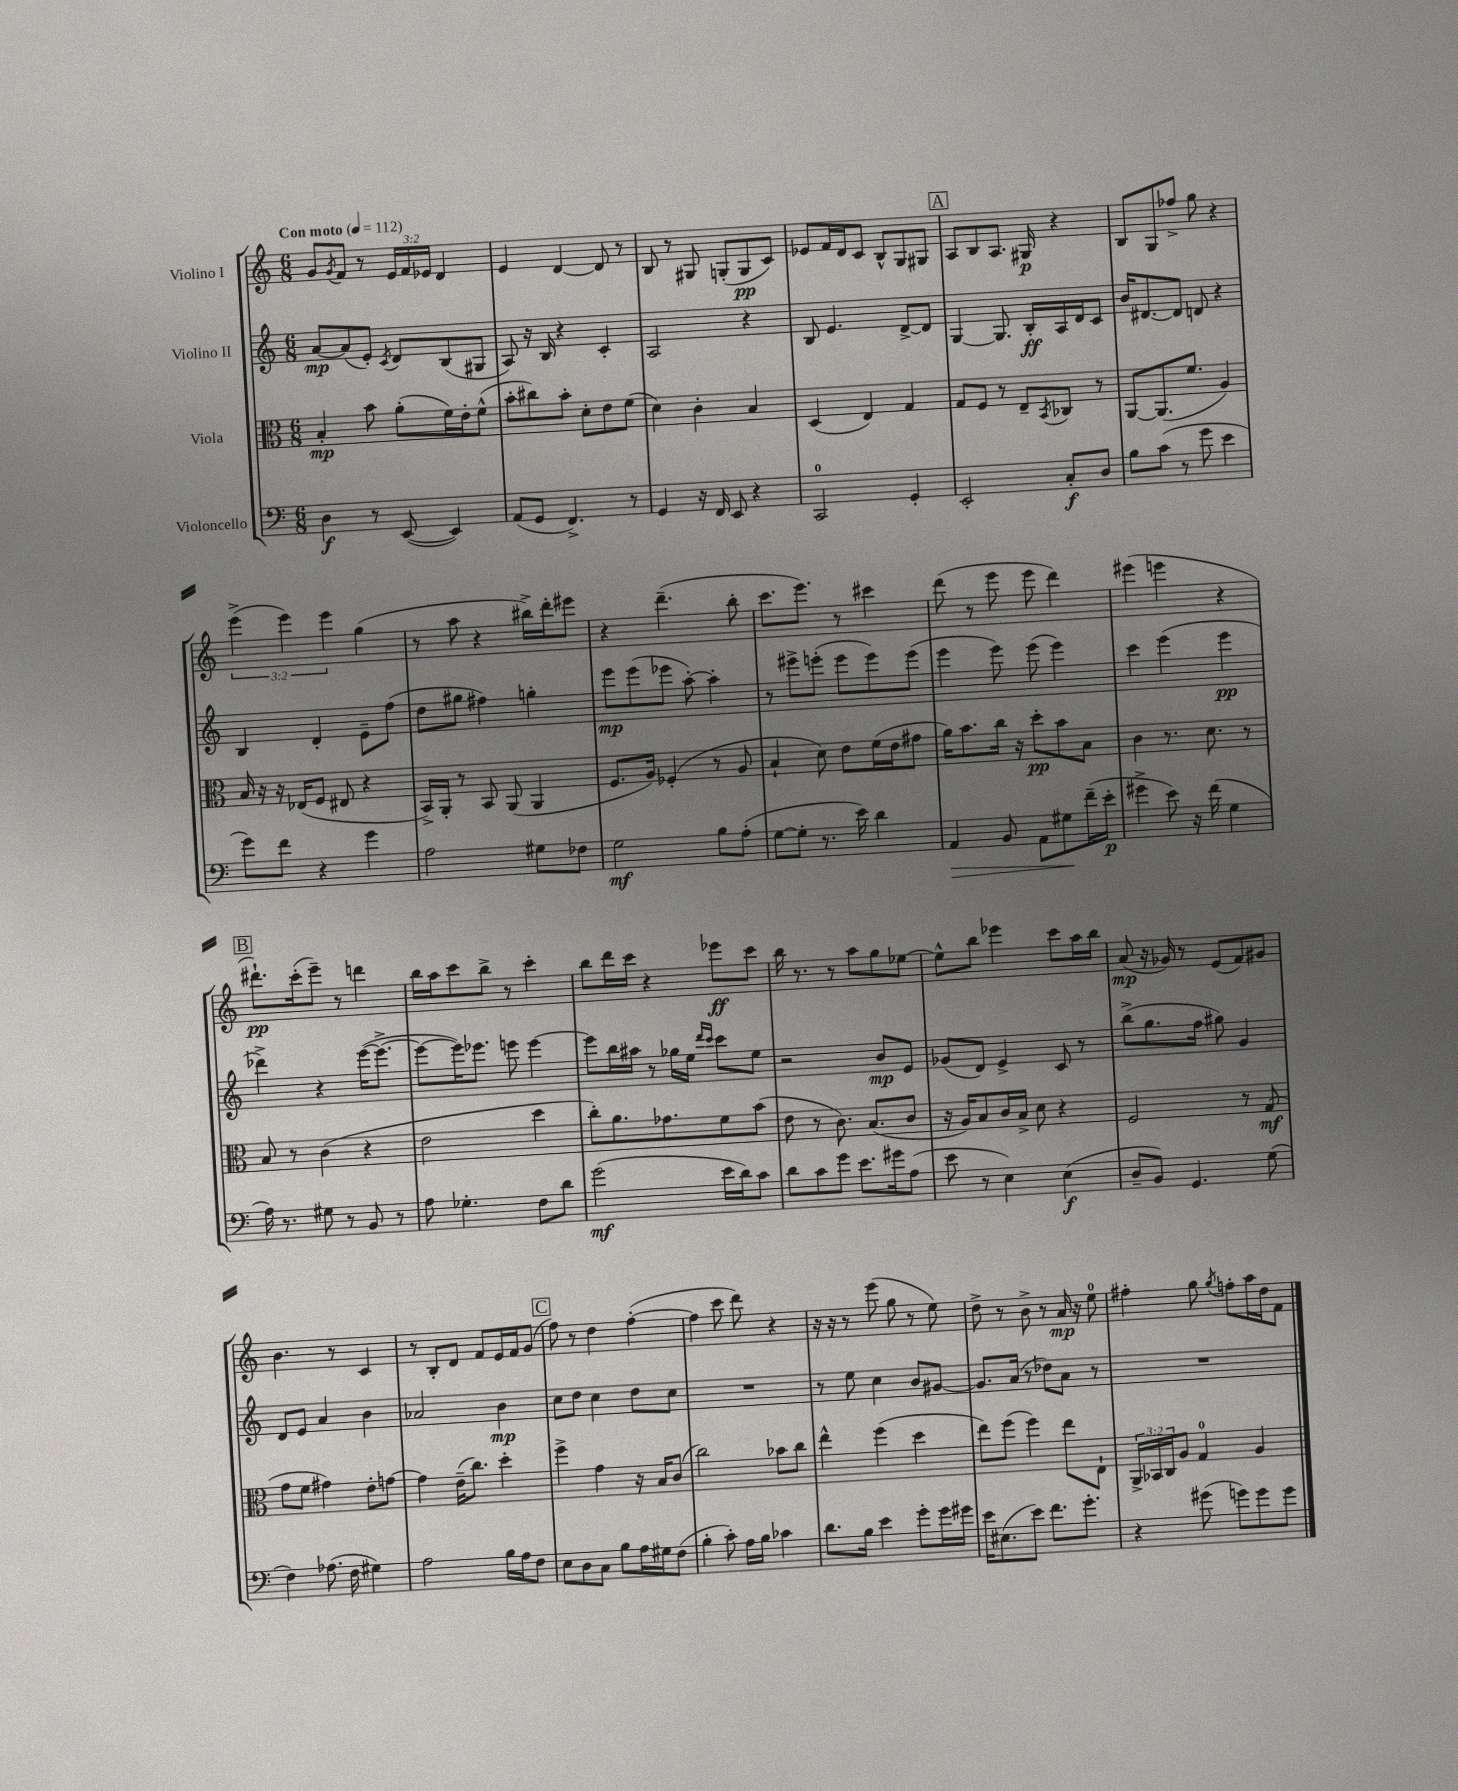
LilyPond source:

<<
\new StaffGroup <<
\new Staff = "s0" \with { instrumentName = "Violino I" } {
    \clef treble \key c \major \numericTimeSignature \time 6/8 \override Staff.TupletNumber.text = #tuplet-number::calc-fraction-text \tempo "Con moto" 4 = 112
    g'8 \acciaccatura { g'8 } f'8 r8 \tuplet 3/2 { e'16 f'16 ees'16 } d'4 |
    e'4 d'4~ d'8 r8 |
    b8 r8 gis8 g8-.( g8\pp c'8) |
    ees'8 f'16 d'16 c'8 b8-^ g8 gis8 |
    \mark \markup { \box "A" } a8 b8 a8. gis16\p r4 |
    b8 g8 fes''8-> g''8 r4 |
    \tuplet 3/2 { e'''4->( e'''4) e'''4 } g''4( |
    r8 a''8 r4 bis''16->) d'''16-. eis'''8 |
    r4 d'''4.--( b''8-. |
    c'''8. e'''8.) r8 cis'''4 |
    d'''8( r8 e'''8 e'''8 d'''4) |
    eis'''4( e'''4 r4 |
    \mark \markup { \box "B" } dis'''8.-!\pp) c'''16-.( e'''8--) r8 d'''4 |
    b''16 a''16 c'''8 b''8-> r8 c'''4-. |
    b''8 d'''16 c'''16 r4 ees'''8\ff c'''8 |
    b''16 r8. r8 a''8 g''8 ees''8~ |
    ees''8-^ b''8 ees'''4 c'''8 a''16 b''16 |
    a'8\mp( r16 ges'16) r8 e'8( f'8) gis'8 |
    b'4. r8 c'4 |
    r8 b8-. d'8 f'8 e'16 f'16 g'8( |
    \mark \markup { \box "C" } f''8) r8 d''4 f''4~-.( |
    f''4 c'''8 d'''8) r4 |
    r16 r16 r8 e'''8( g''8 r8 e''8) |
    d''8-> r8 b'8-> r8 a'16\mp r16 e''8-0 |
    fis''4-. g''8 \acciaccatura { g''8 } f''8-. a''16 d''16 f'8 \bar "|." |
}
\new Staff = "s1" \with { instrumentName = "Violino II" } {
    \clef treble \key c \major \numericTimeSignature \time 6/8
    a'8~\mp a'8( e'8-.) \acciaccatura { c'8 } d'8 b8( gis8 |
    a8) r16 b16 r4 c'4-. |
    a2 r4 |
    b8 e'4. d'8~-> d'8 |
    \mark \markup { \box "A" } g4~ g8. b16-.\ff a16 d'16 c'8 |
    b'16 dis'8.~ dis'8 d'8 r4 |
    b4 d'4-. e'8-- f''8( |
    d''8 gis''8 fis''4) g''4-. |
    e'''8\mp e'''8( ees'''8 a''8~-.) a''4-. |
    r8 eis'''8-> e'''8-.( e'''8 e'''8) e'''8( |
    e'''4 e'''8) e'''8( e'''4) |
    c'''4 e'''4( e'''4\pp |
    \mark \markup { \box "B" } des'''4->) r4 e'''16~( e'''8.~-> |
    e'''8~ e'''16) ees'''8. e'''8 e'''4~ |
    e'''8 b''16 ais''16 r8 ges''16 e''16 \grace { d'''16 c'''16 } c'''8 e''8 |
    r2 b'8\mp e'8 |
    ges'8( d'8) e'4-> c'8 r8 |
    b''8->( g''8. f''16 gis''8) g'4 |
    d'8 e'8 a'4 b'4 |
    aes'2 b'4\mp |
    \mark \markup { \box "C" } c''8 d''8 c''4 d''8 c''8 |
    R2. |
    r8 e''8 c''4 b'8 gis'8~ |
    gis'8. a'16( r8 des''8) a'8 r8 |
    R2. \bar "|." |
}
\new Staff = "s2" \with { instrumentName = "Viola" } {
    \clef alto \key c \major \numericTimeSignature \time 6/8 \override Staff.TupletNumber.text = #tuplet-number::calc-fraction-text
    b4-.\mp b'8 a'8-.( f'16) e'16-. f'8-^( |
    b'8-. cis''8) b'8-. d'8-. e'8 f'8( |
    d'4) c'4-. b4 |
    d4( e4) g4 |
    \mark \markup { \box "A" } g8 f8 r8 e8-- \acciaccatura { b,8 } ces8 r8 |
    a,8~ a,8.( f'8. a4) |
    b16 r16 r16 ees16( f8 eis8 r4 |
    b,16->) a,16-. r8 b,8 a,8( a,4 |
    f8. a16) fes4-.( r8 a8 |
    b4-! d'8) e'8 f'16( e'16 gis'8 |
    a'16) b'8. c''16 r16 d''8-.\pp b'8 b8 |
    c'4 r8. d'8. r8 |
    \mark \markup { \box "B" } b8 r8 c'4( r4 |
    e'2 d''4 |
    c''8-.) a'8. ges'8. f'8 b'8( |
    e'8 r8 c'8.) b8.( c'8 |
    r16 a16) b8 c'16 b16-> d'8 r4 |
    f2 r8 g8\mf( |
    g'8 f'8 gis'4) e'8-. g'8~ |
    g'4 e'16--( c''8.) d''4-. |
    \mark \markup { \box "C" } f''4-> g'4 r16 b16 c'8( |
    c''2) bes'8 c''8 |
    e''4-^ f''4( d''4 |
    e''8) f''8( f''4) e''8 e8-! |
    \tuplet 3/2 { a,16-> bes,16 c16 } a8 g4-0 a4 \bar "|." |
}
\new Staff = "s3" \with { instrumentName = "Violoncello" } {
    \clef bass \key c \major \numericTimeSignature \time 6/8
    d4\f r8 e,8~( e,4) |
    a,8( g,8 f,4.->) r8 |
    g,4 r16 f,16 e,8 r4 |
    c,2-0 g,4-. |
    \mark \markup { \box "A" } e,2-. c8-.\f d8 |
    b8 c'8( r8 g'8 e'4 |
    g'8) f'8 r4 g'4 |
    a2 gis8 fes8 |
    g2\mf b8 a8-.( |
    g8~ g8-. r8. e'16) d'4 |
    a,4\> b,8 a,8 gis8\! f'16--( e'16-.\p |
    gis'4-> e'8) r16 f'16( g4 |
    \mark \markup { \box "B" } a16) r8. gis8 r8 b,8 r8 |
    a8 ges4.-. f8 d'8 |
    g'2\mf( e'16 d'16) c'8 |
    d'8 c'8 g'8 e'8. gis'16 a8( |
    e'8 r8 e4) e4\f( |
    d8-- b,8) g,4. g8( |
    f4) aes8.( f16 gis4) |
    a2 b16 a16 f8 |
    \mark \markup { \box "C" } e8 d8 c8 b8 a16 gis16 f8( |
    b4-. c'8-.) a16 b16 ces'4 |
    d'8. b16 e'4 g'8-. g'16 gis'16 |
    e'16 eis8.( e'8) f'8. g'8.-. |
    r4 gis'8( g'8) g'8 g'8 \bar "|." |
}
>>
>>
\layout { \context { \Score \remove "Bar_number_engraver" } }
